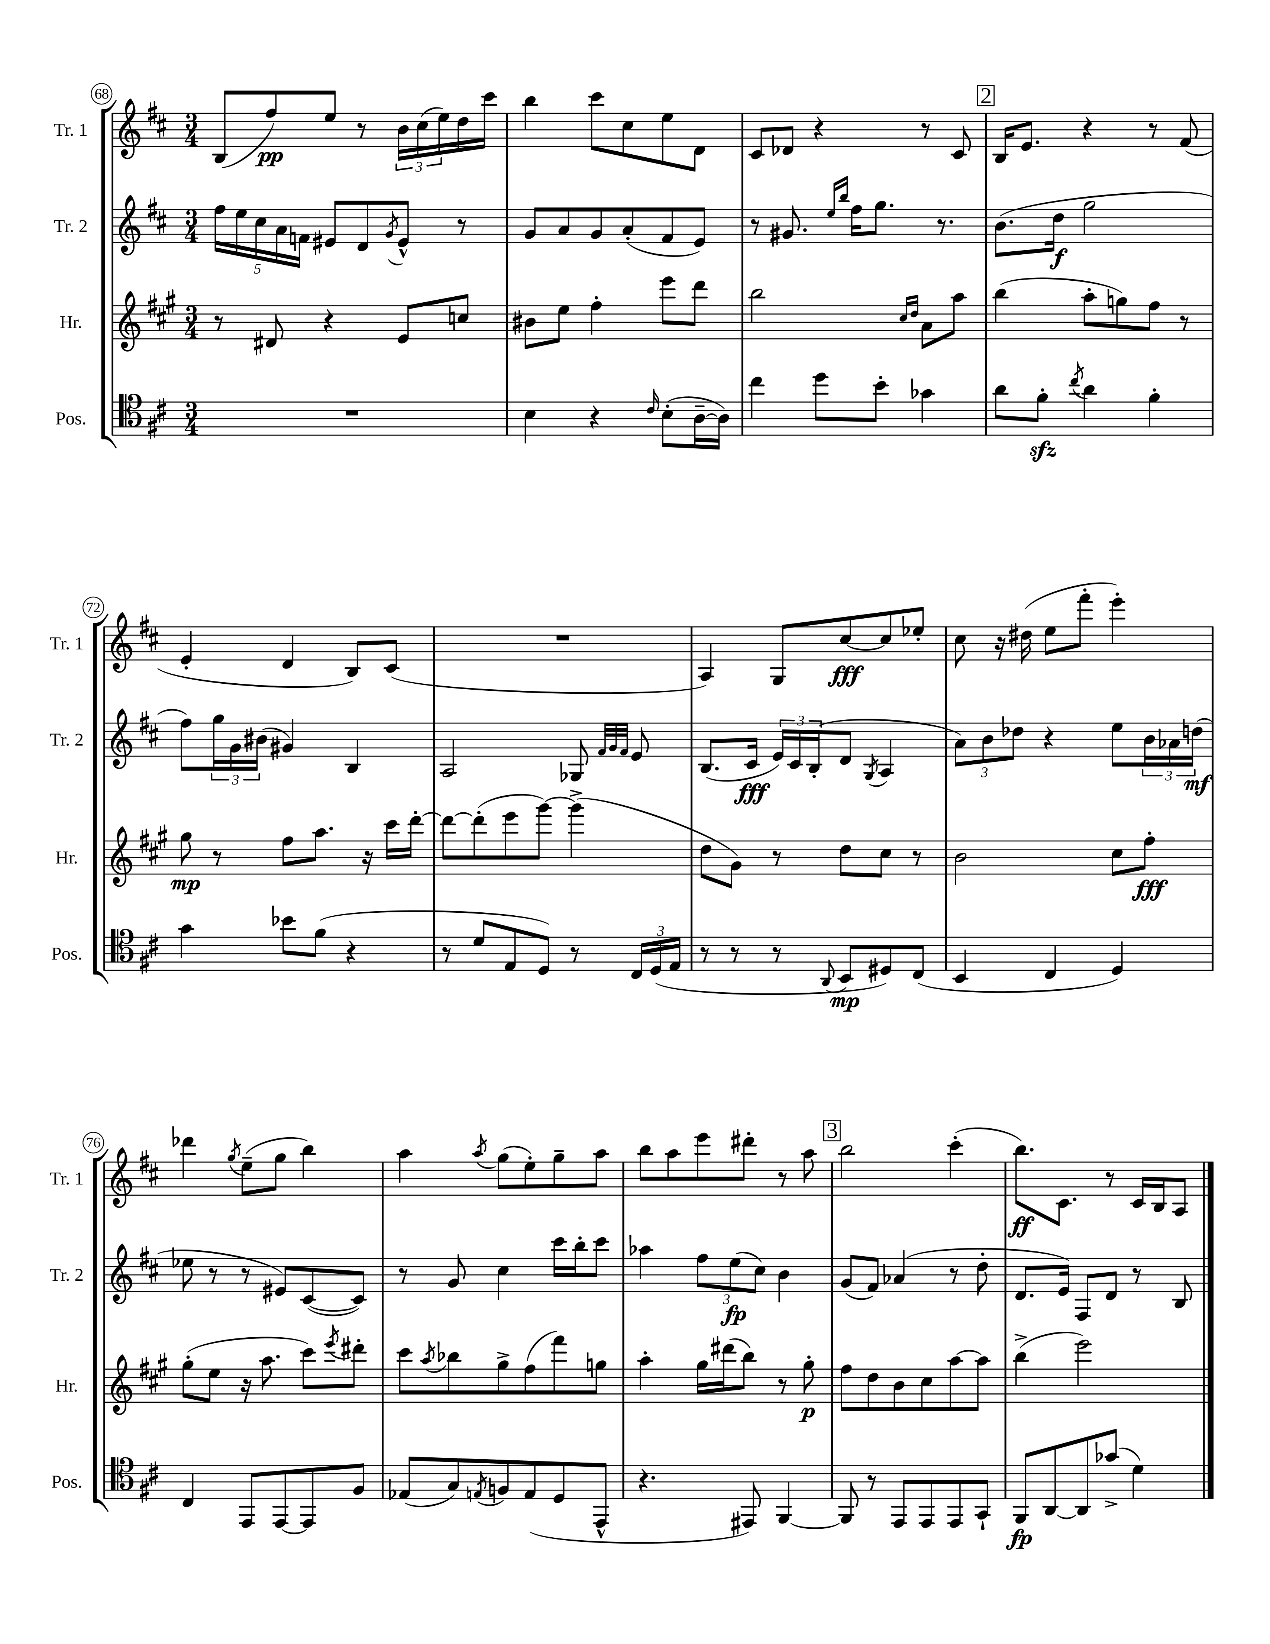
<<
\new StaffGroup <<
\new Staff = "s0" \with { instrumentName = "Tr. 1" shortInstrumentName = "Tr. 1" } {
    \clef treble \key d \major \numericTimeSignature \time 3/4
    b8( fis''8\pp) e''8 r8 \tuplet 3/2 { b'16 cis''16( e''16) } d''16 cis'''16 |
    b''4 cis'''8 cis''8 e''8 d'8 |
    cis'8 des'8 r4 r8 cis'8 |
    \mark \markup { \box "2" } b16 e'8. r4 r8 fis'8( |
    e'4-. d'4 b8) cis'8( |
    R2. |
    a4) g8 cis''8~\fff cis''8 ees''8-. |
    cis''8 r16 dis''16( e''8 fis'''8-. e'''4-.) |
    des'''4 \acciaccatura { g''8 } e''8--( g''8 b''4) |
    a''4 \acciaccatura { a''8 } g''8( e''8-.) g''8-- a''8 |
    b''8 a''8 e'''8 dis'''8-. r8 a''8 |
    \mark \markup { \box "3" } b''2 cis'''4-.( |
    b''8.\ff) cis'8. r8 cis'16 b16 a8 \bar "|." |
}
\new Staff = "s1" \with { instrumentName = "Tr. 2" shortInstrumentName = "Tr. 2" } {
    \clef treble \key d \major \numericTimeSignature \time 3/4
    \tuplet 5/4 { fis''16 e''16 cis''16 a'16 f'16 } eis'8 d'8 \acciaccatura { g'8 } eis'8-^ r8 |
    g'8 a'8 g'8 a'8-.( fis'8 e'8) |
    r8 gis'8. \grace { e''16 b''16 } fis''16 g''8. r8. |
    \mark \markup { \box "2" } b'8.( d''16\f g''2 |
    fis''8) \tuplet 3/2 { g''16 g'16 bis'16( } gis'4) b4 |
    a2 ges8 \grace { fis'32 g'32 fis'32 } e'8 |
    b8.( cis'16\fff \tuplet 3/2 { e'16) cis'16 b16-.( } d'8 \acciaccatura { g8 } a4 |
    \tuplet 3/2 { a'8) b'8 des''8 } r4 e''8 \tuplet 3/2 { b'16 aes'16 d''16\mf( } |
    ees''8 r8 r8 eis'8) cis'8~( cis'8) |
    r8 g'8 cis''4 cis'''16 b''16-. cis'''8 |
    aes''4 \tuplet 3/2 { fis''8 e''8\fp( cis''8) } b'4 |
    \mark \markup { \box "3" } g'8( fis'8) aes'4( r8 d''8-. |
    d'8. e'16) fis8 d'8 r8 b8 \bar "|." |
}
\new Staff = "s2" \with { instrumentName = "Hr." shortInstrumentName = "Hr." } {
    \clef treble \key a \major \numericTimeSignature \time 3/4
    r8 dis'8 r4 e'8 c''8 |
    bis'8 e''8 fis''4-. e'''8 d'''8 |
    b''2 \grace { cis''16 d''16 } a'8 a''8 |
    \mark \markup { \box "2" } b''4( a''8-. g''8) fis''8 r8 |
    gis''8\mp r8 fis''8 a''8. r16 cis'''16 d'''16~-. |
    d'''8~ d'''8-.( e'''8 gis'''8~) gis'''4->( |
    d''8 gis'8) r8 d''8 cis''8 r8 |
    b'2 cis''8 fis''8-.\fff |
    gis''8-.( e''8 r16 a''8. cis'''8) \acciaccatura { e'''8 } dis'''8-. |
    cis'''8 \acciaccatura { a''8 } bes''8 gis''8-> fis''8( fis'''8) g''8 |
    a''4-. gis''16 dis'''16( b''8) r8 gis''8-.\p |
    \mark \markup { \box "3" } fis''8 d''8 b'8 cis''8 a''8~ a''8 |
    b''4->( e'''2) \bar "|." |
}
\new Staff = "s3" \with { instrumentName = "Pos." shortInstrumentName = "Pos." } {
    \clef tenor \key d \major \numericTimeSignature \time 3/4
    R2. |
    b4 r4 \grace { cis'16 } b8-.( a16~-- a16) |
    cis''4 d''8 b'8-. ges'4 |
    \mark \markup { \box "2" } a'8 fis'8-.\sfz \acciaccatura { cis''8 } a'4 fis'4-. |
    g'4 bes'8 fis'8( r4 |
    r8 d'8 e8 d8) r8 \tuplet 3/2 { cis16 d16( e16 } |
    r8 r8 r8 \appoggiatura { a,8 } b,8\mp dis8) cis8( |
    b,4 cis4 d4) |
    cis4 e,8 e,8~ e,8 fis8 |
    ees8( g8) \acciaccatura { e8 } f8 e8( d8 e,8-^ |
    r4. eis,8) fis,4~ |
    \mark \markup { \box "3" } fis,8 r8 e,8 e,8 e,8 g,8-! |
    fis,8\fp a,8~ a,8 ges'8->( d'4) \bar "|." |
}
>>
>>
\layout { \context { \Score currentBarNumber = #68 \override BarNumber.stencil = #(make-stencil-circler 0.1 0.3 ly:text-interface::print) } }
